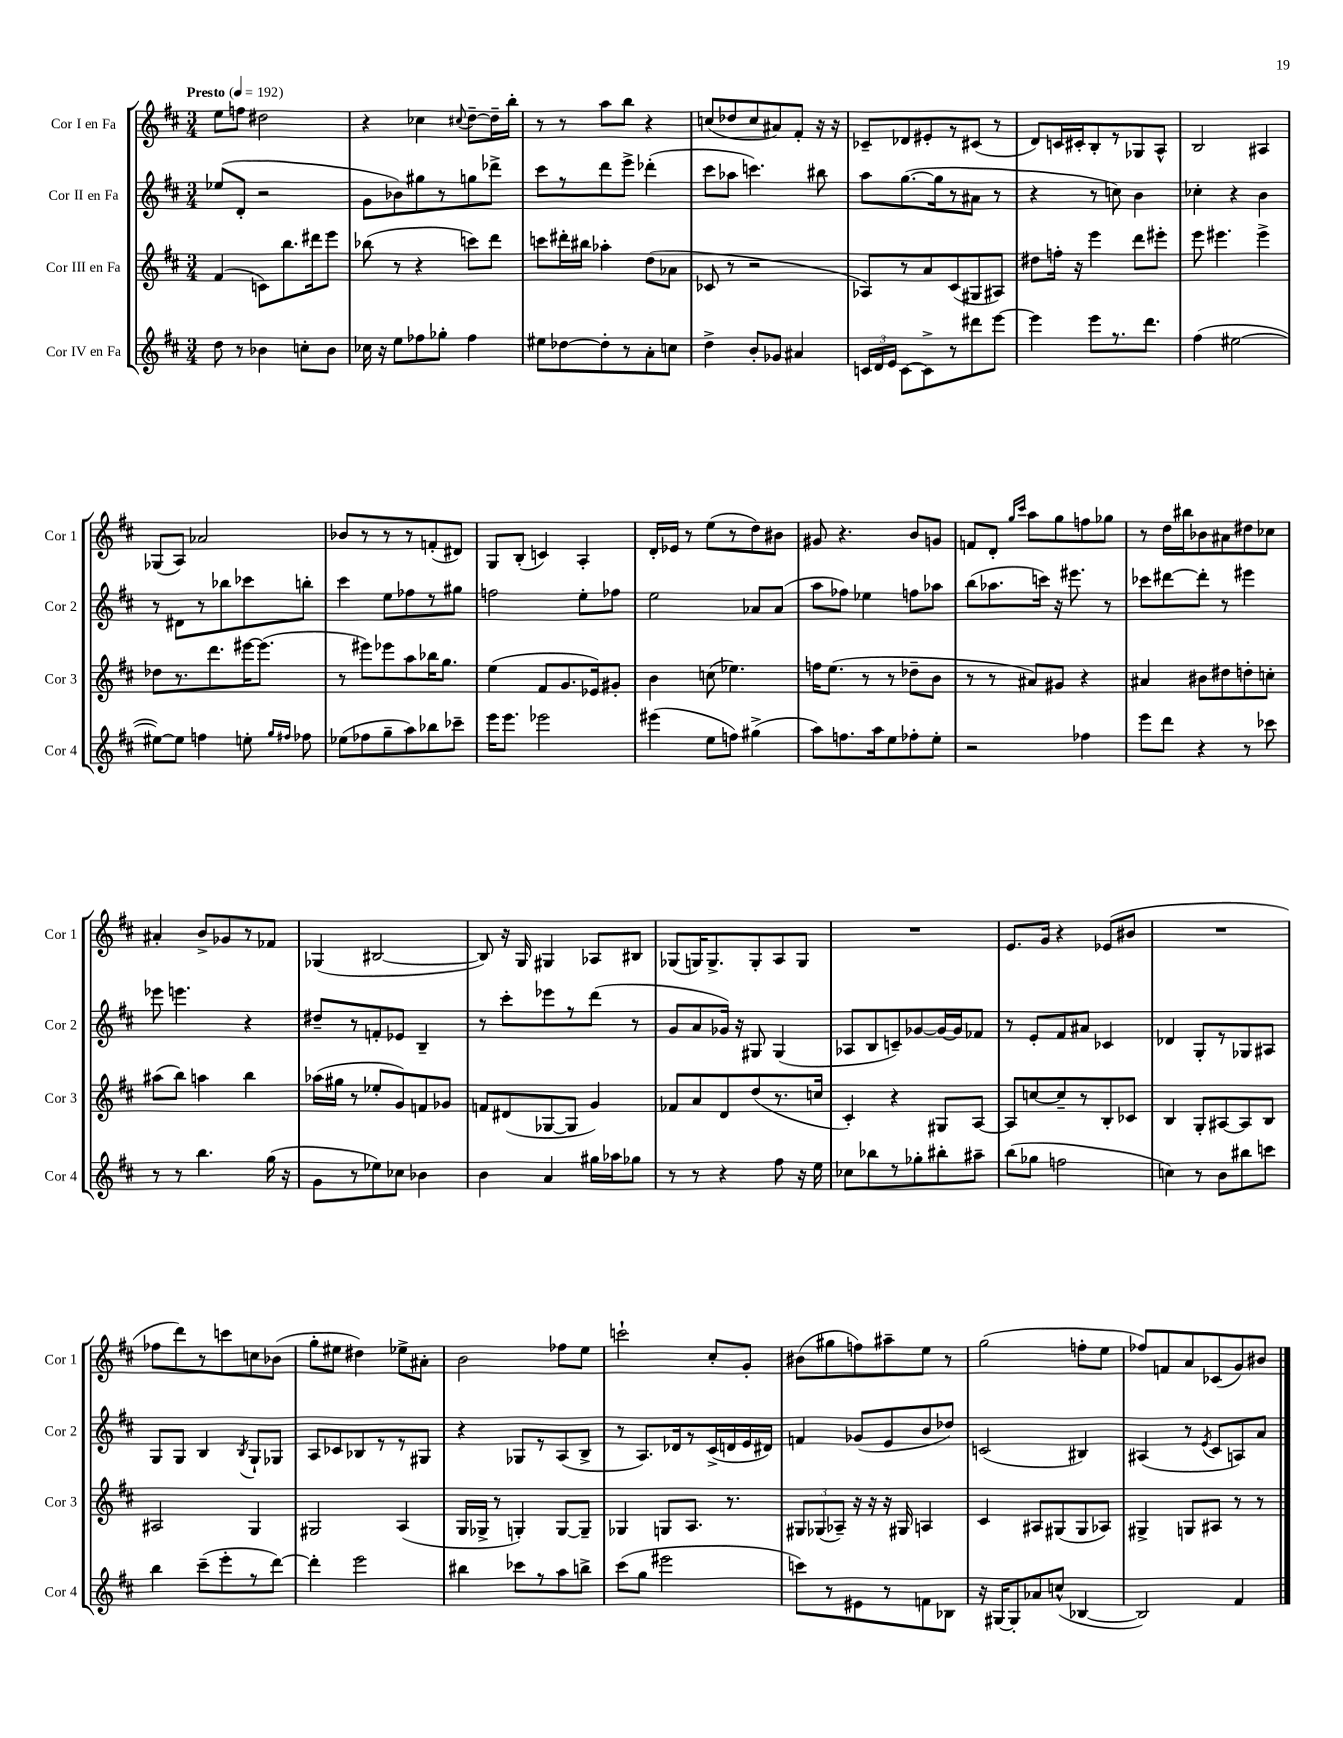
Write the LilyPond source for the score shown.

<<
\new StaffGroup <<
\new Staff = "s0" \with { instrumentName = "Cor I en Fa" shortInstrumentName = "Cor 1" } {
    \clef treble \key d \major \numericTimeSignature \time 3/4 \tempo "Presto" 4 = 192
    \autoBeamOff e''8[ f''8] dis''2 |
    r4 ces''4 \appoggiatura { cis''8 } d''8[~-- d''16-- b''16]-. |
    r8 r8 a''8[ b''8] r4 |
    c''8[( des''8 c''8 ais'8) fis'8]-. r16 r16 |
    ces'8[-- des'8 eis'8-. r8 cis'8]( r8 |
    d'8[) c'16 cis'16-. b8-. r8 ges8 a8]-^ |
    b2 ais4 |
    ges8[( a8]) aes'2 |
    bes'8[ r8 r8 r8 f'8-.( dis'8]) |
    g8[ b8]-.( c'4) a4-. |
    d'16[-. ees'16] r8 e''8[( r8 d''8) bis'8] |
    gis'8 r4. b'8[ g'8] |
    f'8[ d'8]-. \grace { g''16[ cis'''16] } a''8[ g''8 f''8 ges''8] |
    r8 d''16[ bis''16 bes'8 ais'8 dis''8 ces''8] |
    ais'4-. b'8[-> ges'8 r8 fes'8] |
    ges4( bis2~ |
    bis8) r16 g16 gis4 aes8[ bis8] |
    ges8[( g16) g8.-> g8-. a8 g8] |
    R2. |
    e'8.[ g'16] r4 ees'8[( bis'8] |
    R2. |
    fes''8[ d'''8) r8 c'''8 c''8 bes'8]( |
    g''8[-. eis''8] dis''4) ees''8[-> ais'8]-. |
    b'2 fes''8[ e''8] |
    c'''2-! cis''8[-. g'8]-. |
    bis'8[( gis''8 f''8) ais''8-- e''8] r8 |
    g''2( f''8[-. e''8] |
    fes''8[) f'8 a'8 ces'8( g'8) bis'8] \bar "|." |
}
\new Staff = "s1" \with { instrumentName = "Cor II en Fa" shortInstrumentName = "Cor 2" } {
    \clef treble \key d \major \numericTimeSignature \time 3/4
    \autoBeamOff ees''8[( d'8]-. r2 |
    g'8[ bes'8) gis''8 r8 g''8 des'''8]-> |
    cis'''8[ r8 d'''8 e'''8]-> des'''4-.( |
    cis'''8[ aes''8] c'''4.) bis''8 |
    a''8[ g''8.~( g''16 r8 ais'8] r8 |
    r4 r8 c''8) b'4 |
    ces''4-. r4 b'4 |
    r8 dis'8[ r8 bes''8 ces'''8 b''8]-. |
    cis'''4 e''8[ fes''8 r8 gis''8] |
    f''2 e''8[-. fes''8] |
    e''2 aes'8[ aes'8]( |
    a''8[ fes''8]) ees''4 f''8[ aes''8] |
    b''8[( aes''8. c'''16]) r16 eis'''8. r8 |
    ces'''8[ dis'''8~ dis'''8]-. r8 eis'''4 |
    ees'''8 e'''4. r4 |
    dis''8[-- r8 f'8-. ees'8] b4-- |
    r8 cis'''8[-. ees'''8 r8 d'''8]( r8 |
    g'8[ a'8 ges'16]) r16 gis8 gis4( |
    aes8[ b8 c'8--) ges'8~ ges'16~ ges'16 fes'8] |
    r8 e'8[-. fis'8 ais'8] ces'4 |
    des'4 g8[-. r8 ges8 ais8] |
    g8[ g8] b4 \acciaccatura { b8 } g8[-! ges8] |
    a8[ ces'8 bes8 r8 r8 gis8] |
    r4 ges8[ r8 a8( b8]-> |
    r8 a8.[) des'16 r8 cis'16->( d'16 e'16 dis'16]) |
    f'4 ges'8[( e'8 b'8 des''8]) |
    c'2( bis4) |
    ais4( r8 \acciaccatura { e'8 } cis'8[ a8) a'8] \bar "|." |
}
\new Staff = "s2" \with { instrumentName = "Cor III en Fa" shortInstrumentName = "Cor 3" } {
    \clef treble \key d \major \numericTimeSignature \time 3/4
    \autoBeamOff fis'4( c'8[) b''8. dis'''16 e'''8] |
    bes''8( r8 r4 c'''8[) d'''8] |
    c'''8[ dis'''16-. bis''16] aes''4-. d''8[( aes'8] |
    ces'8 r8 r2 |
    aes8[) r8 a'8 cis'8( gis8 ais8]) |
    dis''8[ f''16]-. r16 e'''4 d'''8[ eis'''8]-. |
    e'''8 eis'''4. eis'''4-> |
    des''8[ r8. d'''8. eis'''16~ eis'''8.]( |
    r8 eis'''8[) ees'''8 a''8 bes''16 g''8.] |
    e''4( fis'8[ g'8. ees'16) gis'8]-. |
    b'4 c''8( ees''4.) |
    f''16[ e''8.]( r8 r8 des''8[-- b'8] |
    r8 r8 ais'8[) gis'8] r4 |
    ais'4 bis'8[ dis''8 d''8-. c''8]-. |
    ais''8[( b''8]) a''4 b''4 |
    aes''16[( gis''16] r8 ees''8[-. g'8) f'8 ges'8] |
    f'8[ dis'8( ges8~ ges8] g'4) |
    fes'8[ a'8 d'8 d''8( r8. c''16] |
    cis'4-.) r4 gis8[ a8]~ |
    a8[ c''8~ c''8-- r8 b8-. ces'8] |
    b4 g8[-. ais8~ ais8 b8] |
    ais2 g4 |
    gis2 a4( |
    g16[ ges16]-> r8 g4-.) g8[~ g8]-- |
    ges4 g8[ a8.] r8. |
    \tuplet 3/2 { gis8[ ges8( aes8]--) } r16 r16 r16 gis16 a4 |
    cis'4 ais8[ gis8( gis8 aes8]) |
    gis4-> g8[ ais8] r8 r8 \bar "|." |
}
\new Staff = "s3" \with { instrumentName = "Cor IV en Fa" shortInstrumentName = "Cor 4" } {
    \clef treble \key d \major \numericTimeSignature \time 3/4
    \autoBeamOff d''8 r8 bes'4 c''8[-. bes'8] |
    ces''16 r16 e''8[ fes''8 ges''8]-. fes''4 |
    eis''8[ des''8~ des''8-. r8 a'8-. c''8] |
    d''4-> b'8[-. ges'8] ais'4 |
    \tuplet 3/2 { c'16[ d'16 e'16] } c'8[~ c'8-> r8 dis'''8 e'''8]~ |
    e'''4 e'''8[ r8. d'''8.] |
    fis''4( eis''2~ |
    eis''8[~) eis''8] f''4 e''8-. \grace { g''16[ fis''16] } fes''8 |
    ees''8[( fes''8 g''8-- a''8) bes''8 ces'''8]-- |
    e'''16[ e'''8.] ees'''2 |
    eis'''4( e''8[ f''8]) gis''4->( |
    a''8[) f''8. a''16 e''8 fes''8-. e''8]-. |
    r2 fes''4 |
    e'''8[ d'''8] r4 r8 ces'''8 |
    r8 r8 b''4. g''16( r16 |
    g'8[ r8 ees''8) ces''8] bes'4 |
    b'4 a'4 gis''16[ aes''16 ges''8] |
    r8 r8 r4 fis''8 r16 e''16 |
    ces''8[ bes''8 r8 ges''8-. bis''8-. ais''8]-- |
    b''8[( ges''8] f''2 |
    c''4) r8 b'8[ bis''8 c'''8] |
    b''4 cis'''8[--( e'''8-. r8 d'''8]~) |
    d'''4-. e'''2 |
    bis''4 ces'''8[ r8 a''8 b''8]-> |
    cis'''8[( g''8] eis'''2 |
    c'''8[) r8 eis'8 r8 f'8 bes8] |
    r16 gis16[~ gis8-. aes'8 c''8]-^( bes4~ |
    bes2) fis'4 \bar "|." |
}
>>
>>
\layout { \context { \Score \remove "Bar_number_engraver" } }
